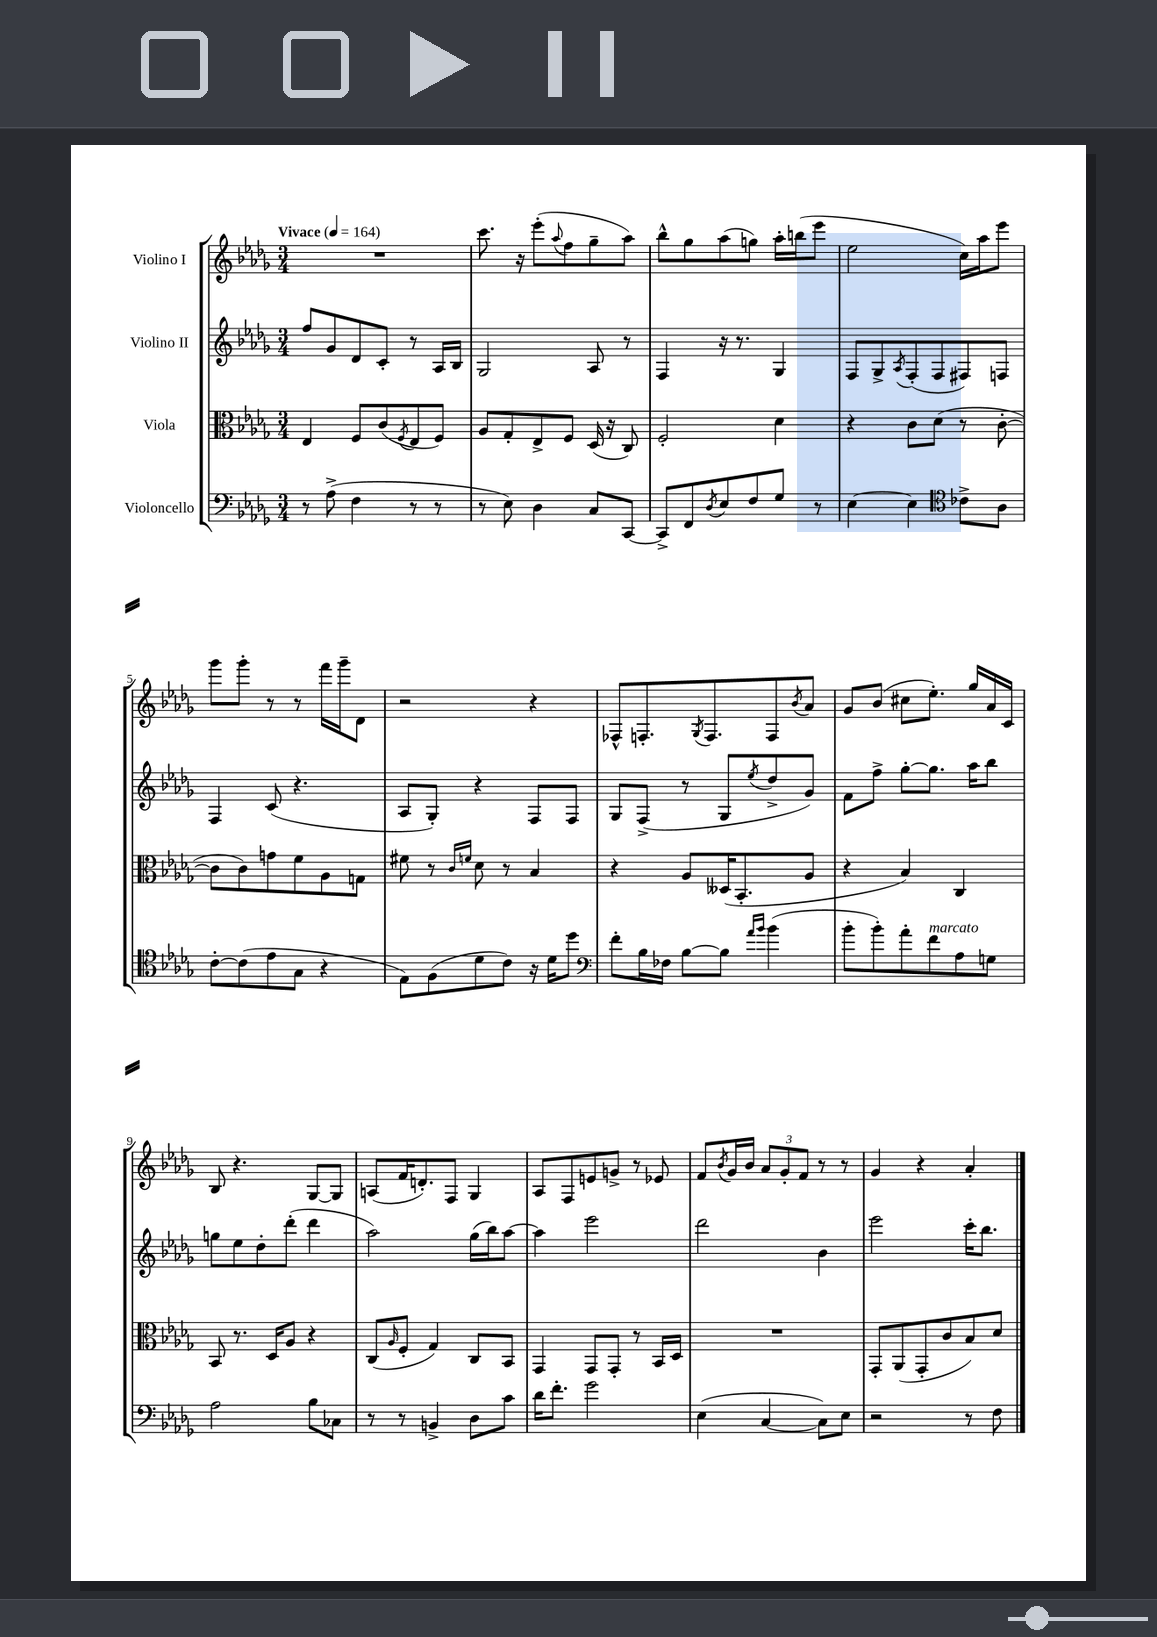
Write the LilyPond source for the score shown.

<<
\new StaffGroup <<
\new Staff = "s0" \with { instrumentName = "Violino I" } {
    \clef treble \key des \major \numericTimeSignature \time 3/4 \tempo "Vivace" 4 = 164
    R2. |
    c'''8. r16 ees'''8-.( \appoggiatura { aes''8 } f''8 ges''8-- aes''8) |
    bes''8-^ ges''8 aes''8( g''8) aes''16-. b''16( ees'''8 |
    ees''2 c''16) aes''16 ees'''8 |
    ges'''8 ges'''8-. r8 r8 f'''16 ges'''16-- des'8 |
    r2 r4 |
    fes8-^ f8.-. \acciaccatura { ges8 } f8. f8 \acciaccatura { bes'8 } aes'8 |
    ges'8 bes'8( cis''8 ees''8.-.) ges''16 aes'16 c'16 |
    bes8 r4. ges8~ ges8 |
    a8( f'16 d'8.-.) f8 ges4 |
    aes8 f8 e'8 g'8-> r8 ees'8 |
    f'8 \acciaccatura { bes'8 } ges'16 bes'16 \tuplet 3/2 { aes'8 ges'8-. f'8 } r8 r8 |
    ges'4 r4 aes'4-. \bar "|." |
}
\new Staff = "s1" \with { instrumentName = "Violino II" } {
    \clef treble \key des \major \numericTimeSignature \time 3/4
    f''8 ges'8 des'8 c'8-. r8 aes16 bes16 |
    ges2 aes8 r8 |
    f4 r16 r8. ges4 |
    f8 ges8-> \acciaccatura { aes8 } f8-.( f8 fis8) f8 |
    f4 c'8( r4. |
    aes8 ges8-.) r4 f8 f8 |
    ges8 f8->( r8 ges8 \acciaccatura { ees''8 } des''8-> ges'8) |
    f'8 f''8-> ges''8~-. ges''8. aes''16 bes''8 |
    g''8 ees''8 des''8-. des'''8-.( des'''4 |
    aes''2) ges''16( bes''16) aes''8~ |
    aes''4 ees'''2 |
    des'''2 bes'4 |
    ees'''2 c'''16-. bes''8. \bar "|." |
}
\new Staff = "s2" \with { instrumentName = "Viola" } {
    \clef alto \key des \major \numericTimeSignature \time 3/4
    ees4 f8 c'8( \acciaccatura { f8 } ees8 f8) |
    aes8 ges8-. ees8-> f8 des16( r16 c8) |
    f2-. des'4 |
    r4 c'8 des'8( r8 c'8~-. |
    c'8 c'8) g'8 f'8 aes8 g8 |
    fis'8 r8 \grace { c'16 f'16 } des'8 r8 bes4 |
    r4 aes8 deses16( bes,8.-. aes8 |
    r4 bes4) c4 |
    bes,8 r8. des16 aes8 r4 |
    c8( \grace { aes16 } f8-. ges4) c8 bes,8 |
    ges,4 ges,8 ges,8-. r8 bes,16 des16 |
    R2. |
    ges,8-. aes,8( ges,8-. c'8 bes8) des'8 \bar "|." |
}
\new Staff = "s3" \with { instrumentName = "Violoncello" } {
    \clef bass \key des \major \numericTimeSignature \time 3/4
    r8 aes8->( f4 r8 r8 |
    r8 ees8) des4 c8 c,8~ |
    c,8-> f,8 \acciaccatura { des8 } ees8 f8 ges8 r8 |
    ees4~ ees4 \clef tenor ces'8-> aes8 |
    c'8~-. c'8( ees'8 ges8 r4 |
    ees8) f8( des'8 c'8) r16 des'16 des''8 |
    \clef bass f'8-. bes16 fes16 bes8~ bes8 \grace { aes'16 bes'16 } bes'4( |
    bes'8-. bes'8-.) aes'8-. f'8^\markup { \italic "marcato" } aes8 g8 |
    aes2 bes8 ces8 |
    r8 r8 b,4-> des8 c'8 |
    des'16 f'8.-. ges'2 |
    ees4( c4~ c8) ees8 |
    r2 r8 f8 \bar "|." |
}
>>
>>
